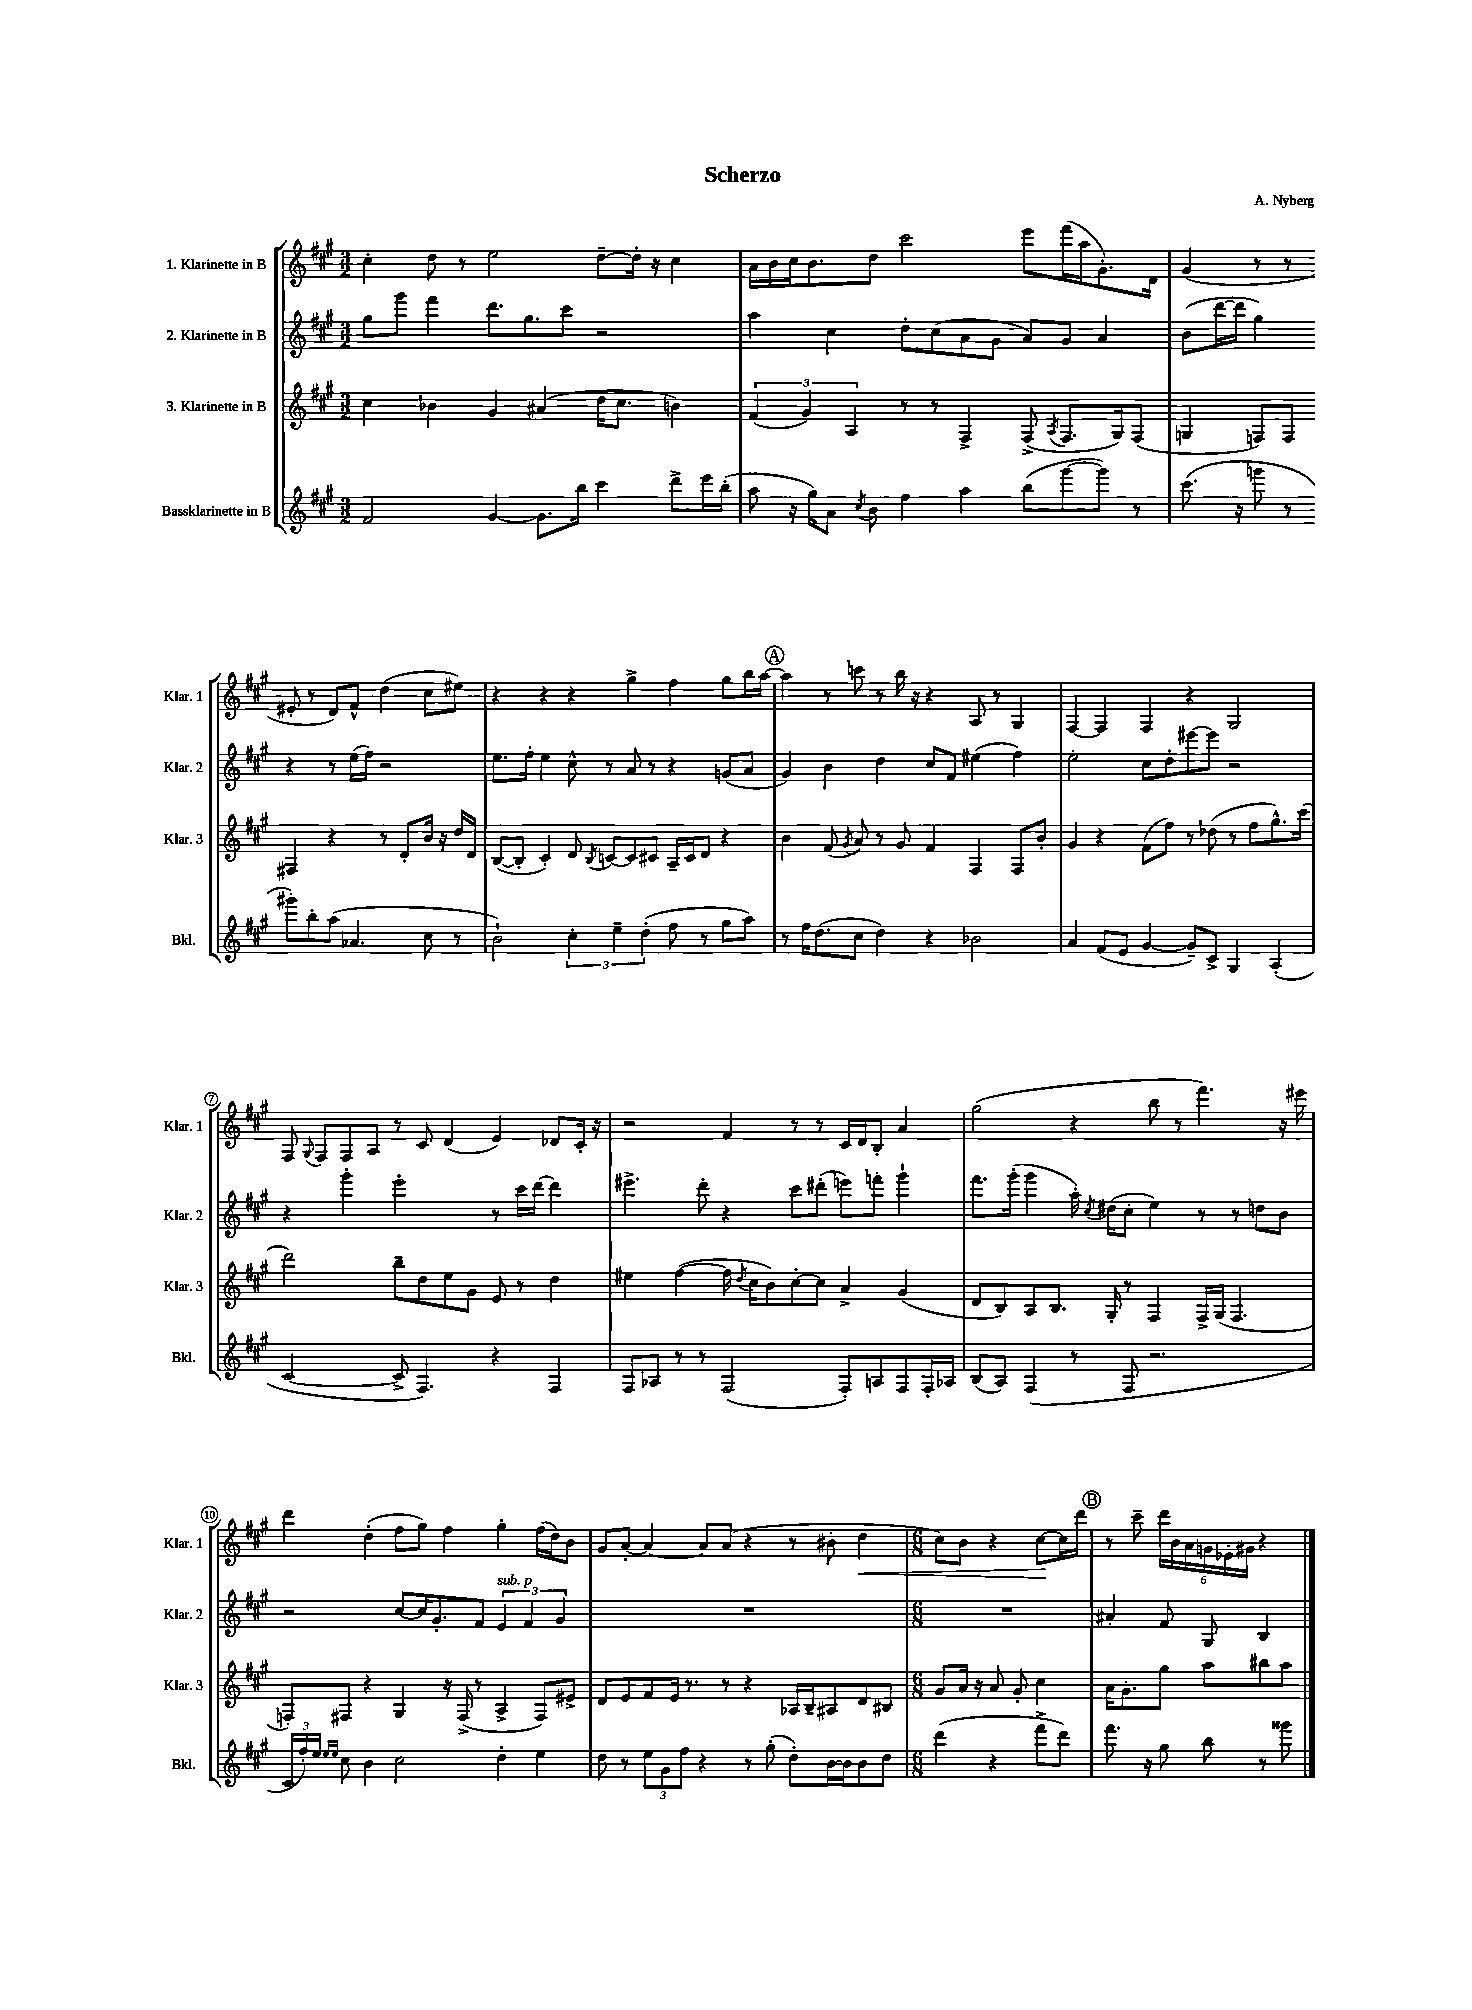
\header { title = "Scherzo" composer = "A. Nyberg" }
<<
\new StaffGroup <<
\new Staff = "s0" \with { instrumentName = "1. Klarinette in B" shortInstrumentName = "Klar. 1" } {
    \clef treble \key a \major \numericTimeSignature \time 3/2
    \autoBeamOff cis''4-. d''8 r8 e''2 d''8[~-- d''16]-. r16 cis''4 |
    a'16[ b'16 cis''16 b'8. d''8] cis'''2 e'''8[ fis'''16( a''16 gis'8.-.) d'16] |
    gis'4( r8 r8 eis'8-. r8 d'8[) fis'8]-^ d''4( cis''8[ eis''8]) |
    r4 r4 r4 gis''4-> fis''4 gis''8[ b''16 a''16]~ |
    \mark \markup { \circle "A" } a''4 r8 c'''8 r8 b''16 r16 r4 a8 r8 gis4 |
    fis4~ fis4 fis4 r4 gis2 |
    fis8 \appoggiatura { gis8 } fis8[ fis8 a8] r8 cis'8 d'4( e'4) des'8[ cis'16]-. r16 |
    r2 fis'4 r8 r8 cis'16[ d'16 b8]-. a'4 |
    gis''2( r4 b''8 r8 fis'''4.) r16 eis'''16 |
    d'''4 d''4-.( fis''8[ gis''8]) fis''4 gis''4-. fis''16[( d''16) b'8] |
    gis'8[ a'8]~-. a'4~ a'8[ a'8]( r4 r8 bis'8-. d''4\< |
    \numericTimeSignature \time 6/8 cis''8[) b'8] r4 cis''8[~\! cis''16 d'''16] |
    \mark \markup { \circle "B" } r8 cis'''8-- \tuplet 6/4 { d'''16[ b'16 a'16 g'16 ees'16-. gis'16] } r4 \bar "|." |
}
\new Staff = "s1" \with { instrumentName = "2. Klarinette in B" shortInstrumentName = "Klar. 2" } {
    \clef treble \key a \major \numericTimeSignature \time 3/2
    \autoBeamOff gis''8[ gis'''8] fis'''4 d'''8.[ gis''8. cis'''8] r2 |
    a''4 cis''4 d''8[-. cis''8( a'8 gis'8] a'8[) gis'8] a'4 |
    b'8[( d'''16~ d'''16] gis''4) r4 r8 e''16[( fis''16]) r2 |
    e''8.[ fis''16]-. e''4 cis''8-^ r8 a'8 r8 r4 g'8[( a'8] |
    \mark \markup { \circle "A" } gis'4) b'4 d''4 cis''8[ fis'8] eis''4( fis''4) |
    e''2-. cis''8[ d''8-. eis'''8~ eis'''8] r2 |
    r4 gis'''4-. e'''2-. r8 cis'''16[ d'''16]~ d'''4 |
    eis'''4.-> d'''8-. r4 cis'''8[ dis'''8]-.( e'''8[) f'''8]-. gis'''4-! |
    fis'''8.[ gis'''16]-.( gis'''4 a''16-.) \acciaccatura { cis''8 } dis''16[( cis''8]-. e''4) r8 r8 d''8[ b'8] |
    r2 cis''8[~ cis''16 gis'8.-. fis'8] \tuplet 3/2 { e'4^\markup { \italic "sub. p" } fis'4 gis'4 } |
    R1. |
    \numericTimeSignature \time 6/8 R2. |
    \mark \markup { \circle "B" } ais'4-. fis'8 gis8 b4 \bar "|." |
}
\new Staff = "s2" \with { instrumentName = "3. Klarinette in B" shortInstrumentName = "Klar. 3" } {
    \clef treble \key a \major \numericTimeSignature \time 3/2
    \autoBeamOff cis''4 bes'4 gis'4 ais'4( d''16[ cis''8.] b'4) |
    \tuplet 3/2 { fis'4( gis'4) a4 } r8 r8 fis4-> fis8->( \acciaccatura { a8 } fis8.[ gis16) fis8]( |
    g4 f8[) f8] fis4 r4 r8 d'8[-. b'16] r16 d''16[ d'16] |
    b8[~( b8]-. cis'4-.) d'8 \acciaccatura { b8 } c'8[~ c'8 cis'8] a16[-- cis'16 d'8] r4 |
    \mark \markup { \circle "A" } b'4 fis'8( \acciaccatura { gis'8 } a'8) r8 gis'8 fis'4 fis4 fis8[ b'8]-. |
    gis'4 r4 fis'8[( fis''8]) r8 des''8( r8 fis''8[ gis''8.-^) cis'''16]( |
    d'''2) b''8[-- d''8 e''8 gis'8] e'8 r8 d''4 |
    eis''4 fis''4~( fis''16 \acciaccatura { d''8 } cis''16[ b'8) cis''8~-. cis''8] a'4-> gis'4( |
    d'8[ b8) a8 b8.] gis16-. r8 fis4 fis16[-> gis16]( fis4. |
    f8[-.) fis8] r4 gis4 r16 fis16->( r8 a4-> fis8[) eis'8]-> |
    d'8[ e'8 fis'8 e'16] r8. r8 r4 aes16[ b16-- ais8 d'8 bis8] |
    \numericTimeSignature \time 6/8 gis'8[ a'16] r16 a'8 gis'8-. cis''4 |
    \mark \markup { \circle "B" } a'16[ gis'8.-. gis''8] a''8[ bis''8 a''8] \bar "|." |
}
\new Staff = "s3" \with { instrumentName = "Bassklarinette in B" shortInstrumentName = "Bkl." } {
    \clef treble \key a \major \numericTimeSignature \time 3/2
    \autoBeamOff fis'2 gis'4~ gis'8.[ b''16] cis'''4 d'''8[-> e'''16 b''16]-.( |
    a''8 r16 gis''16[) a'8] \acciaccatura { cis''8 } b'8 fis''4 a''4 b''8[( gis'''8~ gis'''8]) r8 |
    cis'''8.( r16 g'''8 r8 gis'''8[-.) b''8-. a''8]( aes'4. cis''8 r8 |
    b'2-!) \tuplet 3/2 { cis''4-. e''4-- d''4-.( } fis''8 r8 gis''8[ a''8]) |
    \mark \markup { \circle "A" } r8 fis''16[ d''8.( cis''8] d''4) r4 bes'2 |
    a'4 fis'8[( e'8] gis'4~ gis'8[--) cis'8]-> gis4 a4-.( |
    cis'2~ cis'8-> fis4.) r4 fis4 |
    fis8[ aes8] r8 r8 fis2( fis8[-.) a8 fis8 fis16-. aes16] |
    b8[( a8]) fis4( r8 fis8 r2. |
    \tuplet 3/2 { cis'16[ fis''16-.) e''16] } \grace { e''16[ e''16] } cis''8 b'4 cis''2 d''4-. e''4 |
    d''8 r8 \tuplet 3/2 { e''8[ gis'8 fis''8] } r4 r8 gis''8-.( d''8[-.) b'16~ b'16 b'8 d''8] |
    \numericTimeSignature \time 6/8 d'''4( r4 fis'''8[-> d'''8]) |
    \mark \markup { \circle "B" } fis'''8. r16 gis''8 b''8 r8 gisis'''8 \bar "|." |
}
>>
>>
\layout { \context { \Score \override BarNumber.stencil = #(make-stencil-circler 0.1 0.3 ly:text-interface::print) } }
